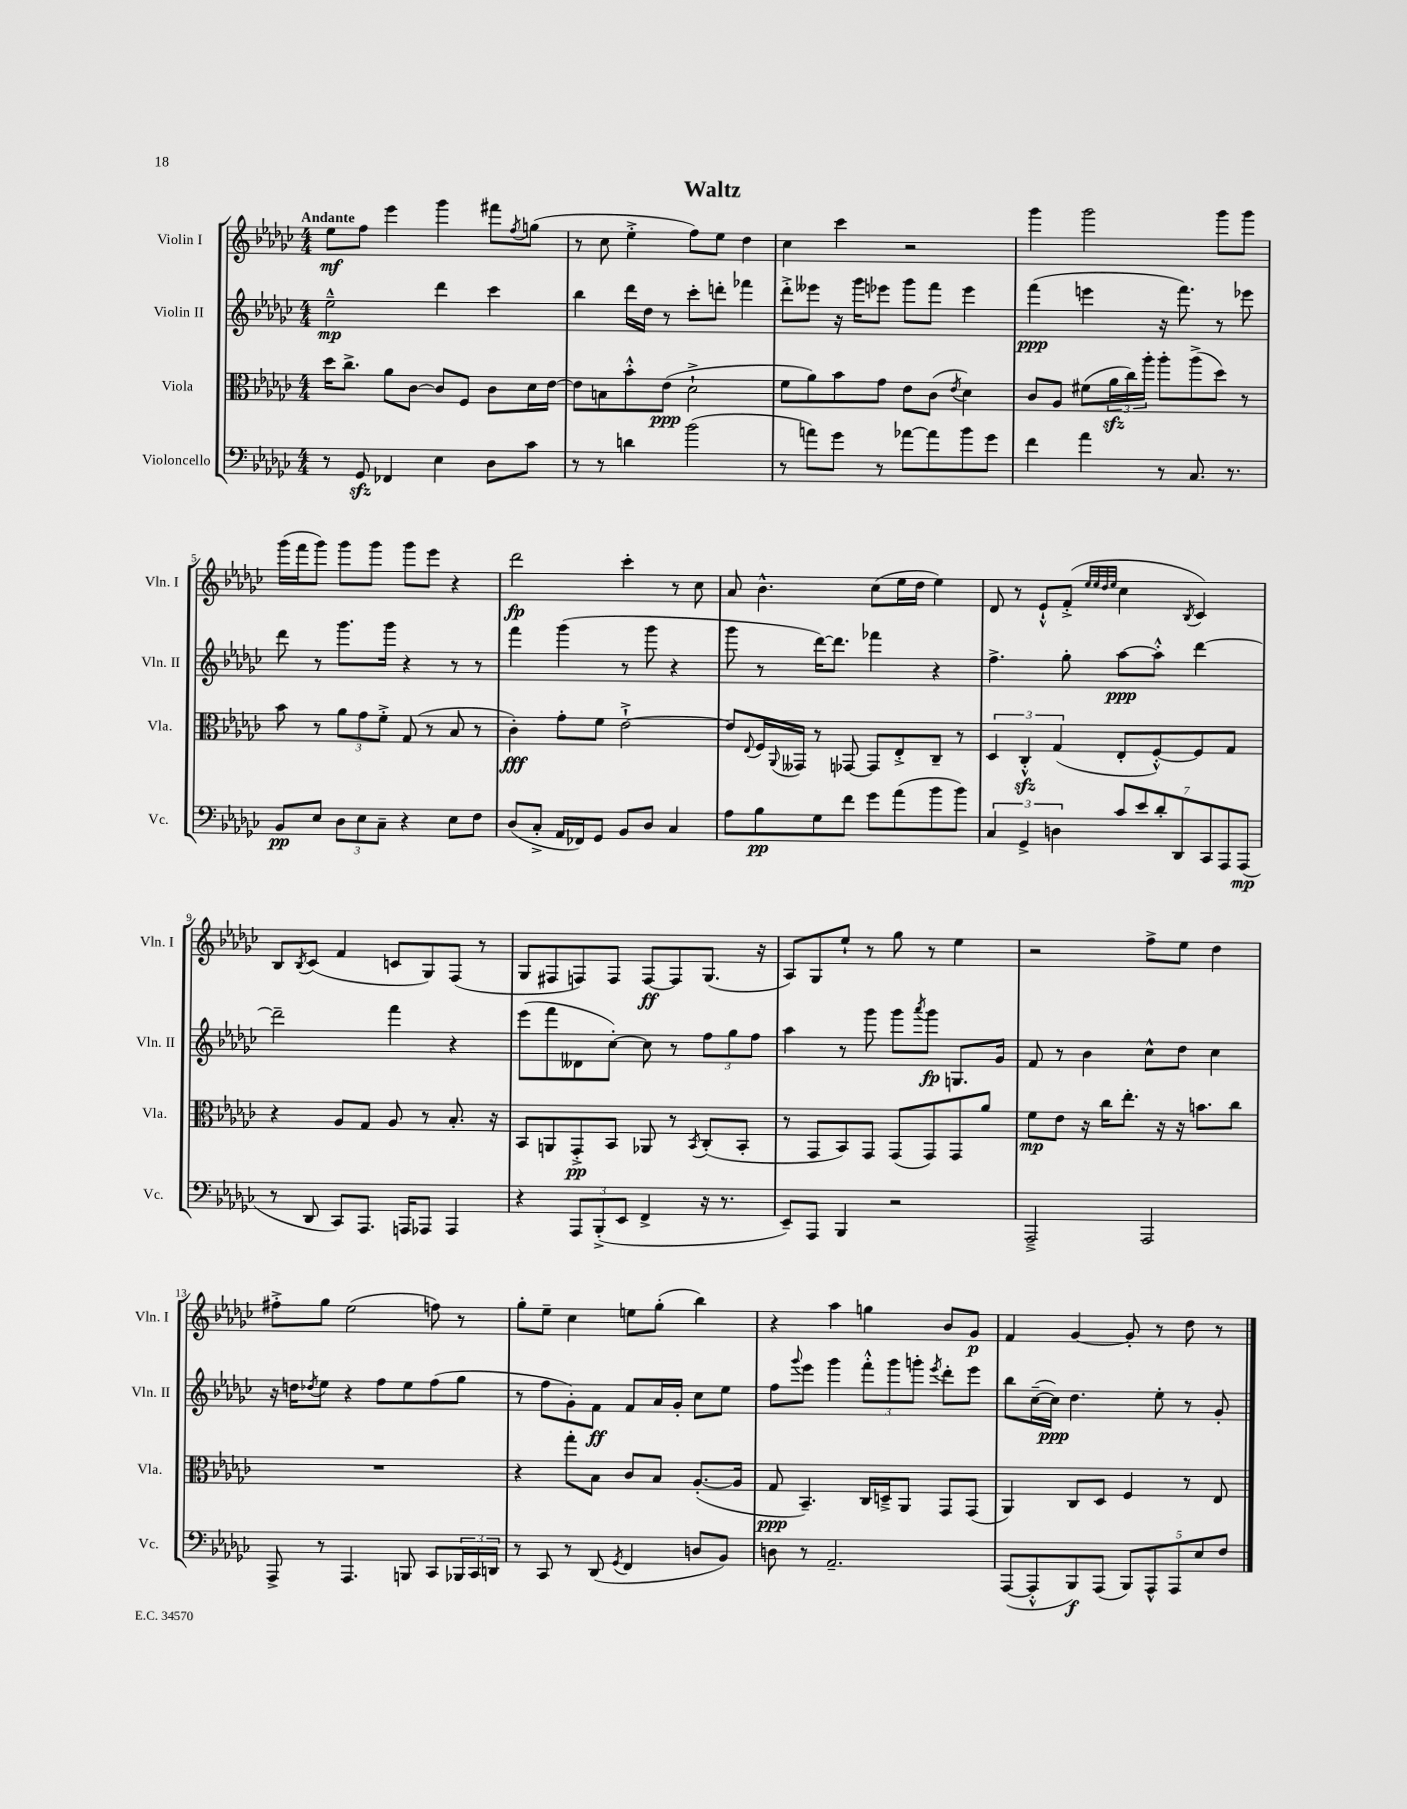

**kern	**kern	**kern	**kern
*staff4	*staff3	*staff2	*staff1
*clefF4	*clefC3	*clefG2	*clefG2
*k[b-e-a-d-g-c-]	*k[b-e-a-d-g-c-]	*k[b-e-a-d-g-c-]	*k[b-e-a-d-g-c-]
*M4/4	*M4/4	*M4/4	*M4/4
8r	16dd-\LK	2ee-~^^\	8ee-\L
.	8.cc-^\J	.	.
8GG-/	.	.	8ff\J
4FF-/	8a-\L	.	4eee-\
.	[8c-\J	.	.
4E-\	8c-/]L	4ddd-\	4ggg-\
.	8F/J	.	.
8D-\L	8c-\L	4ccc-\	8fff#\L
.	.	.	8qff/
8c-\J	16d-\L	.	(8gg\J
.	[16e-\JJ	.	.
=	=	=	=
8r	8e-\]L	4bb-\	8r
8r	8B\	.	8cc-\
4d\	8b-'^^\	16ddd-\LL	4ee-'^\
.	.	16dd-\JJ	.
.	(8e-\J	8r	.
(2b-\	2d-`^\	8ccc-'\L	8ff\L)
.	.	8ddd'\J	8ee-\J
.	.	4fff-\	4dd-\
=	=	=	=
8r	8f\L	8ddd-'^\L	4cc-\
8a\L)	8a-\)	8eee--\J	.
8g-\J	8b-\	16r	4ccc-\
.	.	16ggg-\LK	.
8r	8g-\J	8eee-\J	.
[8a-\L	8e-\L	8ggg-\L	2r
8a-\]	(8c-\J	8fff\J	.
.	8qe-/	.	.
8b-\	4d-\)	4eee-\	.
8g-\J	.	.	.
=	=	=	=
4f\	8c-/L	(4fff\	4ggg-\
.	8A-/J	.	.
4a-\	(8f#\L	4eee\	2ggg-\
.	24a-\L	.	.
.	24cc-\)	.	.
.	24aa-'\JJ	.	.
8r	8aa-'\L	16r	.
.	.	8.fff\)	.
8.C-/	(8aa-^\	.	.
.	8dd-\J)	8r	8ggg-\L
8.r	.	.	.
.	8r	8eee-\	8ggg-\J
=	=	=	=
8BB-/L	8b-\	8ddd-\	(16ggg-\LL
.	.	.	16fff\J
8E-/J	8r	8r	8ggg-\J)
12D-\L	12a-\L	8.ggg-\L	8ggg-\L
12E-\	12g-\	.	.
.	.	.	8ggg-\J
12C-~\J	12f'^\J	.	.
.	.	16ggg-\Jk	.
4r	(8G-/	4r	8ggg-\L
.	8r	.	8eee-\J
8E-\L	8B-/	8r	4r
8F\J	8r	8r	.
=	=	=	=
(8D-/L	4c-'\)	4fff\	2ddd-\
8C-'^/J	.	.	.
16AA-/LL	8g-'\L	(4ggg-\	.
16FF-/J)	.	.	.
8GG-/J	8f\J	.	.
8BB-/L	[2e-`^\	8r	4ccc-'\
8D-/J	.	8ggg-\	.
4C-/	.	4r	8r
.	.	.	8cc-\
=	=	=	=
8A-\L	8e-/]L	8ggg-\	8a-/
.	8qqE-/	.	.
8B-\	16F/L	8r	4.b-^^\
.	8qqAA-/	.	.
.	16GG--/JJ	.	.
8G-\	8r	[16ddd-\LK)	.
.	.	8.ddd-\]J	.
8f\J	[8GG-/	.	.
8g-\L	8GG-/]L	4fff-\	(8cc-\L
(8a-\	8E-'^/	.	16ee-\L
.	.	.	16dd-\JJ
8b-\	8C-~/J	4r	4ee-\)
8b-\J)	8r	.	.
=	=	=	=
6C-/	6D-/	4.ff^\	8d-/
.	.	.	8r
6GG-^/	6C-'^^/	.	.
.	.	.	8e-`^^/L
6D\	(6G-/	.	.
.	.	8gg-'\	(8f'^/J
.	.	.	32qqee-/LLL
.	.	.	32qqee-/
.	.	.	32qqdd-/
.	.	.	32qqee-/JJJ
14c-/L	8E-'/L	[8aa-\L	4cc-\
14e-/	.	.	.
.	[8F'^^/)	8aa-'^^\]J	.
14d-'/	.	.	.
14DD-/	.	.	.
.	.	.	8qB-/
.	8F/]	[4ddd-\	4c-/)
14CC-/	.	.	.
14AAA-/	.	.	.
.	8G-/J	.	.
(14AAA-/J	.	.	.
=	=	=	=
8r	4r	2ddd-~\]	8B-/L
.	.	.	8qB-/
8DD-/	.	.	(8c-/J
8CC-/L)	8A-/L	.	4f/
8.AAA-/J	8G-/J	.	.
.	8A-/	4fff\	8c/L
16AAA/LK	.	.	.
8AAA-/J	8r	.	8G-/)
4AAA-/	8.B-'/	4r	(8F/J
.	.	.	8r
.	16r	.	.
=	=	=	=
4r	8BB-/L	(8eee-\L	8G-/L
.	8AA/	8fff\	8F#/
12AAA-/L	8GG-'^/	8d--\	8F/)
(12BBB-'^/	.	.	.
.	8BB-/J	[8cc-'\J)	8F/J
12EE-/J	.	.	.
4FF^/	8AA-/	8cc-\]	[8F/L
.	8r	8r	8F/]
.	8qBB-/	.	.
16r	(8C-'/L	12ff\L	(8.G-/J
8.r	.	.	.
.	.	12gg-\	.
.	8BB-'/J	.	.
.	.	12ff\J	.
.	.	.	16r
=	=	=	=
8EE-~/L)	8r	4aa-\	8A-/L)
8AAA-/J	8GG-/L	.	8G-/
4BBB-/	8BB-/)	8r	8ee-`/J
.	8GG-/J	8ggg-\	8r
2r	(8GG-/L	8ggg-\L	8gg-\
.	.	8qaaa-/	.
.	8GG-/)	8ggg-\J	8r
.	8GG-/	8.G/L	4ee-\
.	8a-/J	.	.
.	.	16g-/Jk	.
=	=	=	=
2AAA-~^/	8f\L	8f/	2r
.	8e-\J	8r	.
.	16r	4b-\	.
.	16cc-\LK	.	.
.	8.ee-'\J	.	.
2AAA-/	.	8cc-^^\L	8ff^\L
.	16r	.	.
.	16r	8dd-\J	8ee-\J
.	8.b\L	.	.
.	.	4cc-\	4dd-\
.	8cc-\J	.	.
=	=	=	=
8AAA-^/	1r	16r	8ff#'^\L
.	.	16dd\LK	.
.	.	8qdd-/	.
8r	.	8ee-\J	8gg-\J
4.AAA-/	.	4r	(2ee-\
.	.	8ff\L	.
8BBB/	.	8ee-\	.
8CC-/L	.	(8ff\	8ff\)
24BBB-/L	.	8gg-\J	8r
24CC-/	.	.	.
24DD/JJ	.	.	.
=	=	=	=
8r	4r	8r	8gg-'\L
8CC-/	.	8ff\L	8ee-~\J
8r	8gg-'\L	8g-'\)	4cc-\
(8DD-/	8B-\J	8f\J	.
8qGG-/	.	.	.
4FF/	8c-/L	8f/L	8ee\L
.	8B-/J	16a-/L	(8gg-'\J
.	.	16g-'/JJ	.
8D/L	([8.A-'/L	8cc-\L	4bb-\)
8BB-/J)	.	8ee-\J	.
.	16A-/]Jk	.	.
=	=	=	=
8D\	8G-/	8ff\L	4r
.	.	8qqggg-/	.
8r	4.BB-~/)	8eee-\J	.
2.AA-~/	.	4ggg-\	4aa-\
.	16C-/LL	12fff'^^\L	4gg\
.	16D~^/J	.	.
.	.	12ggg-\	.
.	8AA-/J	.	.
.	.	12ggg'\J	.
.	.	8qeee-/	.
.	8GG-/L	8ddd-'\L	8b-/L
.	(8GG-/J	8eee-\J	8g-/J
=	=	=	=
([8AAA-/L	4AA-/)	8bb-\L	4f/
8AAA-'^^/]	.	([16cc-~\L	.
.	.	16cc-\]JJ)	.
8BBB-/)	8C-/L	4.dd-\	[4g-/
(8AAA-/J	8D-/J	.	.
10BBB-/L)	4F/	.	8g-'/]
10AAA-^^/	.	.	.
.	.	8ee-'\	8r
10AAA-/	.	.	.
.	8r	8r	8dd-\
10E-/	.	.	.
.	8E-/	8g-'/	8r
10F/J	.	.	.
==	==	==	==
*-	*-	*-	*-
